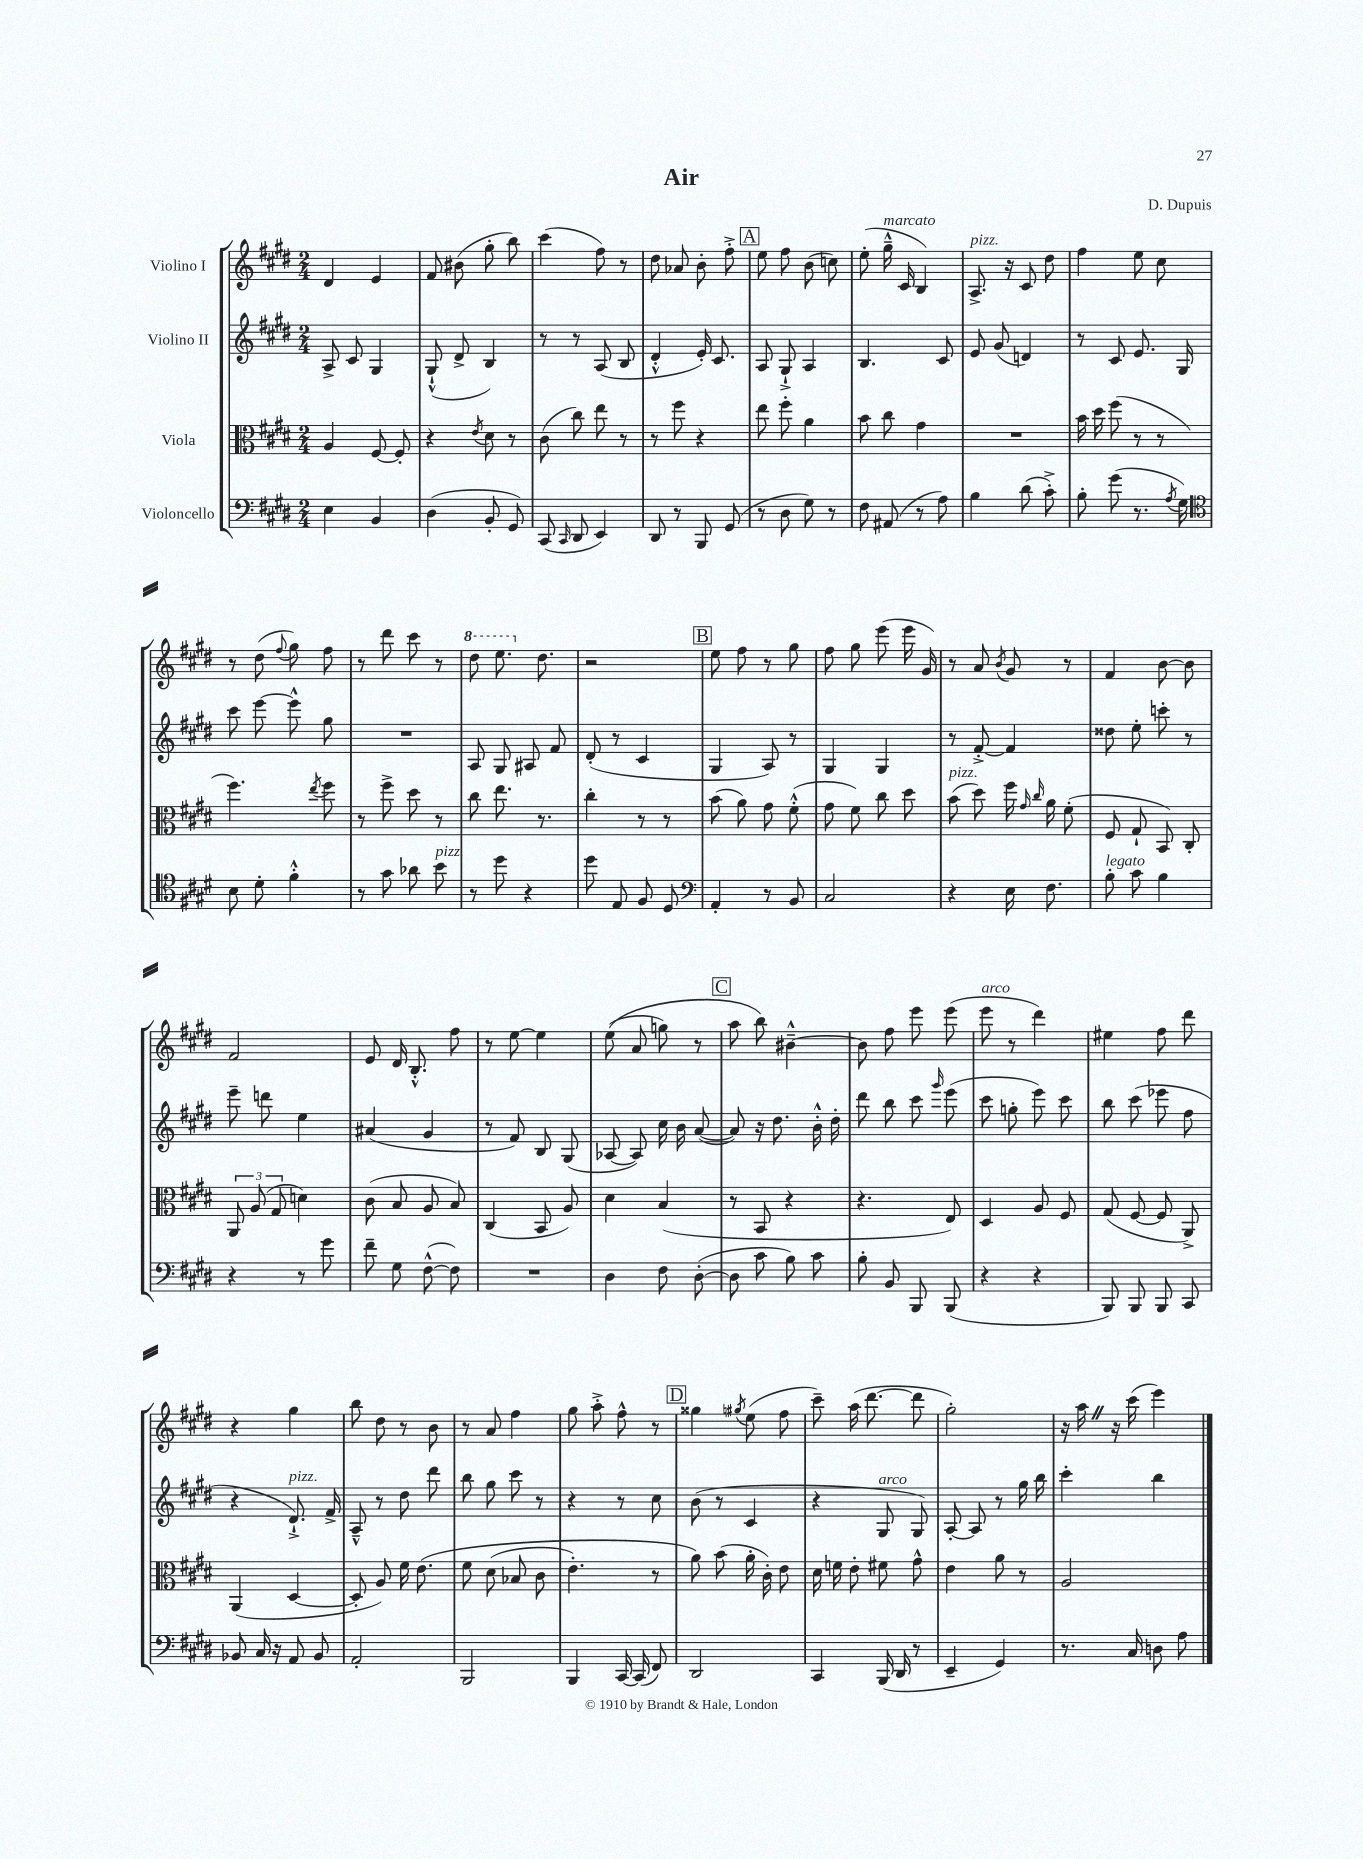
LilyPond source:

\header { title = "Air" composer = "D. Dupuis" }
<<
\new StaffGroup <<
\new Staff = "s0" \with { instrumentName = "Violino I" } {
    \clef treble \key e \major \numericTimeSignature \time 2/4
    \autoBeamOff dis'4 e'4 |
    fis'8 bis'8( gis''8-. b''8) |
    cis'''4( fis''8) r8 |
    dis''8 aes'8 b'8-. fis''8-.-> |
    \mark \markup { \box "A" } e''8 fis''8 b'8( c''8) |
    e''8-.( gis''16---^^\markup { \italic "marcato" } cis'16 b4) |
    a8.->^\markup { \italic "pizz." } r16 cis'8 dis''8 |
    fis''4 e''8 cis''8 |
    r8 dis''8( \appoggiatura { fis''8 } gis''8) fis''8 |
    r8 dis'''8 cis'''8 r8 |
    \ottava #1 dis'''8 e'''8. \ottava #0 dis''8. |
    r2 |
    \mark \markup { \box "B" } e''8 fis''8 r8 gis''8 |
    fis''8 gis''8 e'''8( e'''16 gis'16) |
    r8 a'8 \acciaccatura { b'8 } gis'8 r8 |
    fis'4 b'8~ b'8 |
    fis'2 |
    e'8 dis'16 b8.-.-^ fis''8 |
    r8 e''8~ e''4 |
    e''8(\( a'8 g''8) r8 |
    \mark \markup { \box "C" } a''8 b''8\) bis'4~---^ |
    bis'8 fis''8 e'''8 e'''8( |
    e'''8^\markup { \italic "arco" } r8 dis'''4) |
    eis''4 fis''8 dis'''8 |
    r4 gis''4 |
    b''8 dis''8 r8 b'8 |
    r8 a'8 fis''4 |
    gis''8 a''8-.-> fis''8-^ r8 |
    \mark \markup { \box "D" } gisis''4 \acciaccatura { gis''8 } e''8( fis''8 |
    cis'''8--) a''16( dis'''8.~ dis'''8 |
    gis''2-.) |
    r16 a''16 \once \override BreathingSign.text = \markup { \musicglyph "scripts.caesura.straight" } \breathe r16 cis'''16( e'''4) \bar "|." |
}
\new Staff = "s1" \with { instrumentName = "Violino II" } {
    \clef treble \key e \major \numericTimeSignature \time 2/4
    \autoBeamOff a8-> cis'8 gis4 |
    gis8-!-^( dis'8-> b4) |
    r8 r8 a8( b8 |
    dis'4-.-^ e'16-.) cis'8. |
    \mark \markup { \box "A" } a8 gis8-!-> a4 |
    b4. cis'8 |
    e'8 gis'8( d'4) |
    r8 cis'8 e'8. gis16 |
    cis'''8 e'''8~ e'''8-^ gis''8 |
    R2 |
    a8 gis8 ais8 fis'8 |
    dis'8-.( r8 cis'4 |
    \mark \markup { \box "B" } gis4 a8) r8 |
    gis4 gis4 |
    r8 fis'8~-.-> fis'4 |
    disis''8 e''8-. c'''8-. r8 |
    e'''8-- d'''8 e''4 |
    ais'4( gis'4 |
    r8 fis'8) b8 gis8( |
    aes8~ aes8) cis''16 b'16 a'8~( |
    \mark \markup { \box "C" } a'8) r16 dis''8. b'16-.-^ dis''16-. |
    dis'''8 b''8 cis'''8 \grace { gis'''16 } e'''8( |
    cis'''8 g''8-. e'''8) cis'''8 |
    b''8 cis'''8( ees'''8 fis''8 |
    r4 dis'8.-!->^\markup { \italic "pizz." }) fis'16-> |
    a8---^ r8 dis''8 dis'''8 |
    b''8 gis''8 cis'''8 r8 |
    r4 r8 cis''8 |
    \mark \markup { \box "D" } b'8( r8 cis'4 |
    r4 gis8^\markup { \italic "arco" } gis8) |
    a8~-. a8 r8 gis''16 b''16 |
    cis'''4-. b''4 \bar "|." |
}
\new Staff = "s2" \with { instrumentName = "Viola" } {
    \clef alto \key e \major \numericTimeSignature \time 2/4
    \autoBeamOff a4 fis8~ fis8-. |
    r4 \acciaccatura { e'8 } dis'8 r8 |
    cis'8( cis''8) e''8 r8 |
    r8 fis''8 r4 |
    \mark \markup { \box "A" } e''8 fis''8-. a'4 |
    b'8 cis''8 gis'4 |
    R2 |
    b'16 dis''16 fis''8( r8 r8 |
    fis''4.) \acciaccatura { e''8 } fis''8 |
    r8 fis''8-> dis''8 r8 |
    cis''8 e''8. r8. |
    cis''4-. r8 r8 |
    \mark \markup { \box "B" } b'8( a'8) gis'8 fis'8-.-^( |
    gis'8 fis'8) cis''8 dis''8 |
    b'8^\markup { \italic "pizz." }( dis''8) fis''16 \grace { gis'16 cis''16 } a'16 fis'8-.( |
    fis8 gis8-! b,8) cis8-. |
    \tuplet 3/2 { a,8 a8( gis8 } d'4) |
    cis'8( b8 a8 b8) |
    cis4( b,8 a8) |
    dis'4 b4( |
    \mark \markup { \box "C" } r8 b,8 r4 |
    r4. e8) |
    dis4 a8 fis8 |
    gis8( fis8~ fis8 a,8->) |
    a,4( dis4~ |
    dis8-. a8) fis'16 e'8.\( |
    fis'8 dis'8( bes8 cis'8 |
    e'4.-.) r8 |
    \mark \markup { \box "D" } a'8\) b'8( a'16-. cis'16-.) e'8 |
    dis'16 f'16 e'8-. fis'8 gis'8-^ |
    e'4 a'8 r8 |
    a2 \bar "|." |
}
\new Staff = "s3" \with { instrumentName = "Violoncello" } {
    \clef bass \key e \major \numericTimeSignature \time 2/4
    \autoBeamOff e4 b,4 |
    dis4( b,8-. gis,8) |
    cis,8( \grace { cis,16 } dis,8 e,4) |
    dis,8 r8 b,,8 gis,8( |
    \mark \markup { \box "A" } r8 dis8 gis8) r8 |
    fis8 ais,8( r8 a8) |
    b4 dis'8( cis'8-.->) |
    b8-. gis'8( r8. \acciaccatura { a8 } gis16) |
    \clef tenor b8 dis'8-. fis'4-.-^ |
    r8 gis'8 aes'8 b'8^\markup { \italic "pizz." } |
    r8 dis''8 r4 |
    dis''8 e8 fis8 dis8 |
    \mark \markup { \box "B" } \clef bass a,4-. r8 b,8 |
    cis2 |
    r4 e16 fis8. |
    b8-.^\markup { \italic "legato" } cis'8 b4 |
    r4 r8 gis'8 |
    fis'8-- gis8 fis8~-^( fis8) |
    R2 |
    dis4 fis8 dis8~-.( |
    \mark \markup { \box "C" } dis8 cis'8 b8) cis'8 |
    b8-. b,8 b,,8 b,,8( |
    r4 r4 |
    b,,8) b,,8 b,,8 cis,8 |
    bes,8 cis16 r16 a,8 bes,8 |
    a,2-. |
    b,,2 |
    b,,4 cis,16~ cis,16( fis,8) |
    \mark \markup { \box "D" } dis,2 |
    cis,4 b,,16( dis,16 r8 |
    e,4-- gis,4) |
    r8. cis16 d8 a8 \bar "|." |
}
>>
>>
\layout { \context { \Score \remove "Bar_number_engraver" } }
